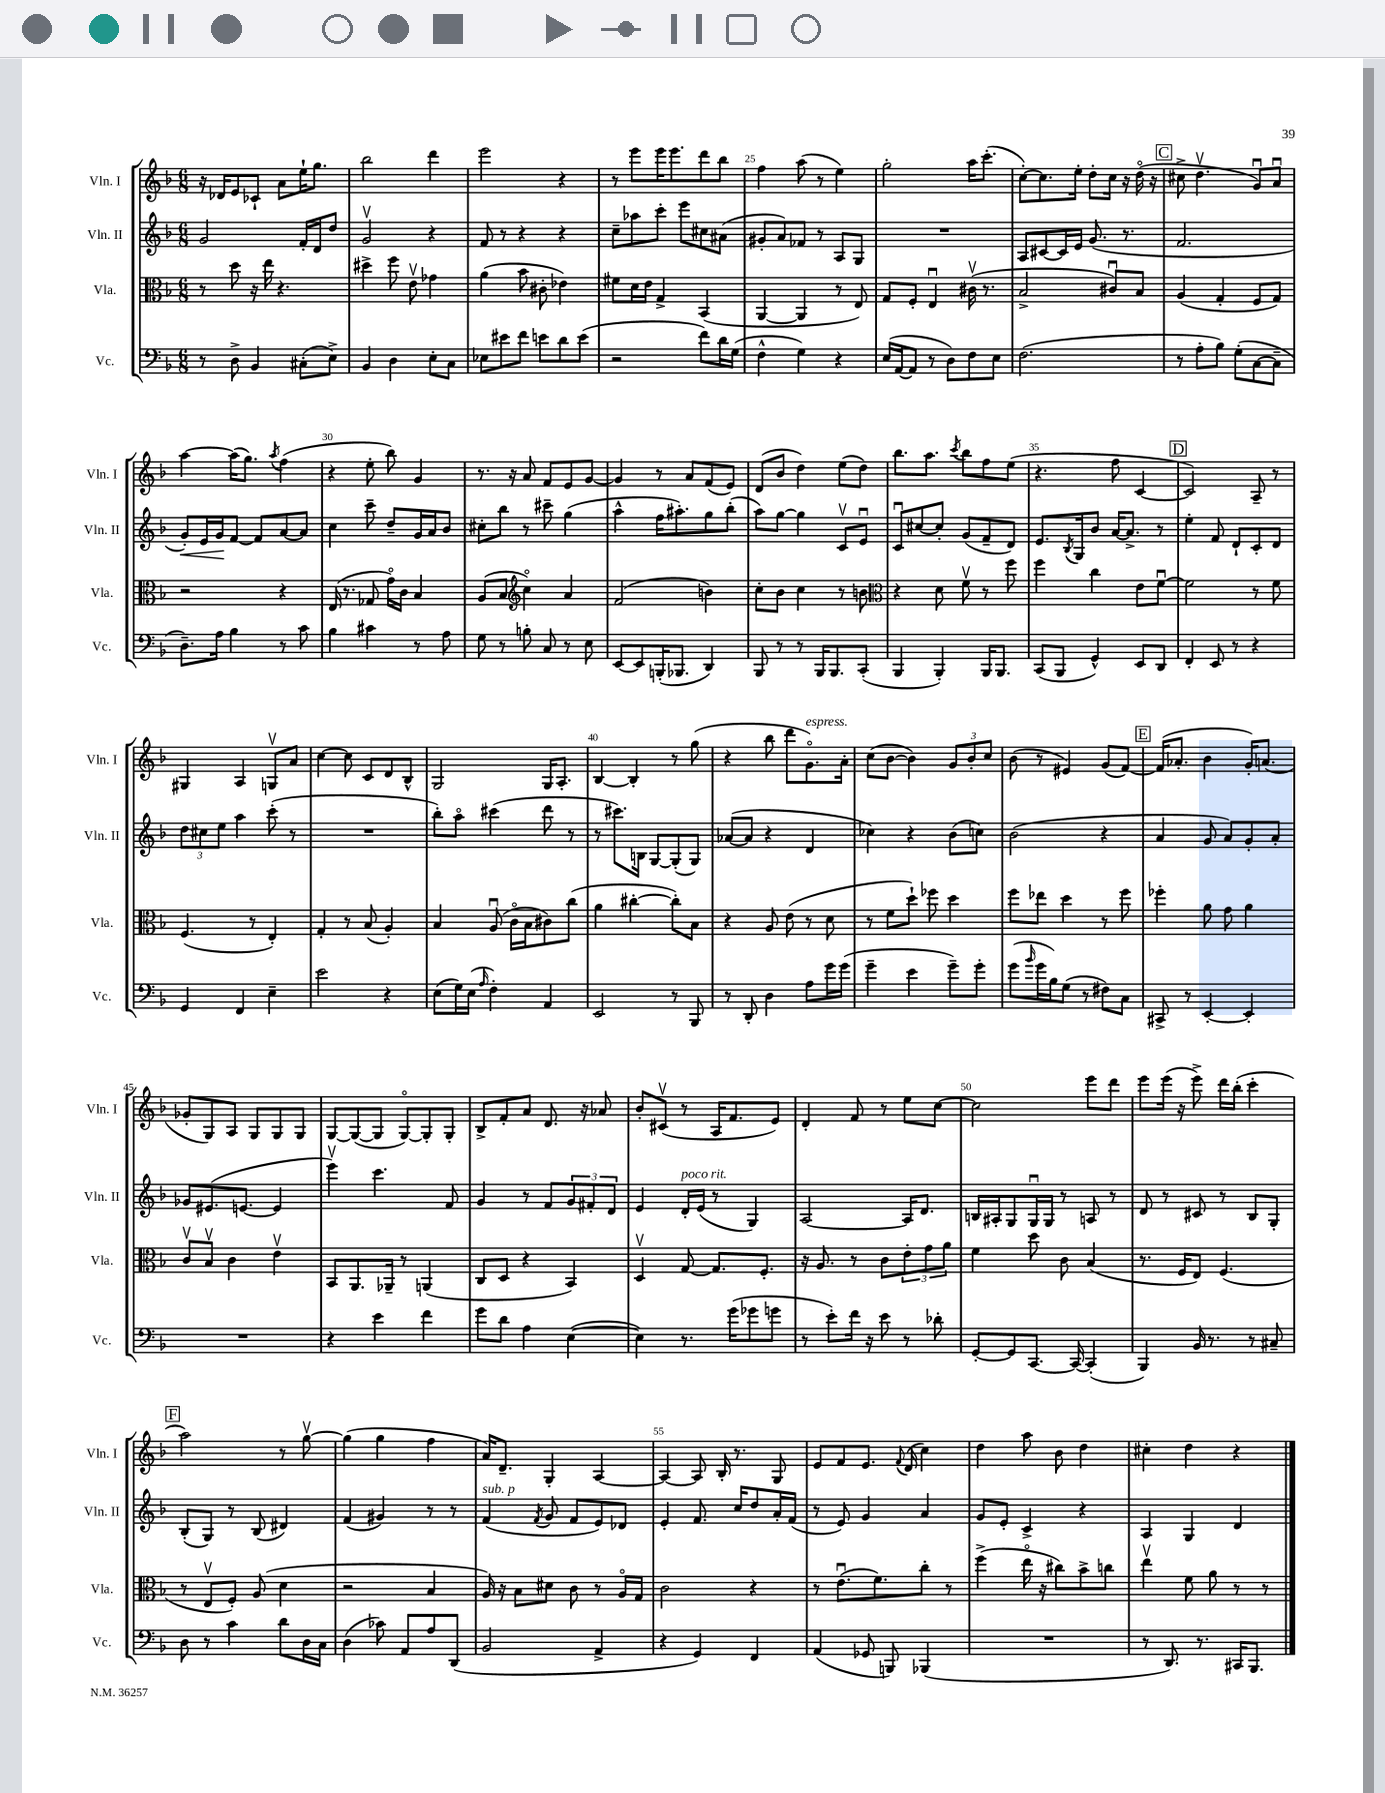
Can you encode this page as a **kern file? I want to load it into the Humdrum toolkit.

**kern	**kern	**kern	**kern
*staff4	*staff3	*staff2	*staff1
*clefF4	*clefC3	*clefG2	*clefG2
*k[b-]	*k[b-]	*k[b-]	*k[b-]
*M6/8	*M6/8	*M6/8	*M6/8
8r	8r	2g	16r
.	.	.	16d-
8D^	8dd	.	8e
4BB-	16r	.	8c-`
.	16ee	.	.
.	4.r	.	8a
(8C#'	.	16f'	16ee`
.	.	16d	8.gg
8E^)	.	8dd	.
=	=	=	=
4BB-	4dd#^	2gv	2bb-
4D	8ff	.	.
.	8ev	.	.
8E'	4g-	4r	4ddd
8C	.	.	.
=	=	=	=
8E-	(4a	8f	2eee
8e#	.	8r	.
8f	8b-	4r	.
8e	8c#'	.	.
8d	4e-)	4r	4r
(8e	.	.	.
=	=	=	=
2r	8f#	8cc~	8r
.	16d	8aa-	8eee
.	16e	.	.
.	4G^	8ccc'	16eee
.	.	.	8.eee
.	.	8eee	.
8f)	(4BB-	8cc#	8ddd
16d	.	(8a#	8bb-
(16G	.	.	.
=	=	=	=
4F^^	[4AA	8g#'	4ff
.	.	8a)	.
4G)	4AA]	8f-	(8aa
.	.	8r	8r
4r	8r	8A	4ee)
.	8E)	8G	.
=	=	=	=
(16E	8G	2.r	2gg'
[16AA	.	.	.
8AA]	8F'	.	.
8r	4Eu	.	.
8D)	.	.	.
8F	(16c#v	.	16aa
.	8.r	.	(8.ccc'
8E	.	.	.
=	=	=	=
(2.F	2B-^	8A	[8cc')
.	.	[8c#	8.cc]
.	.	16c#]	.
.	.	16e	16ee'
.	.	(8.g	8dd'
.	8c#u)	.	16cc
.	.	8.r	16r
.	8B-	.	(16ddo
.	.	.	16r
=	=	=	=
8r	(4A	2.f	8cc#^
8A'	.	.	4.ddv
8B-)	4G'	.	.
(8G'	.	.	.
[8C	8F	.	8gu)
8C~]	8G)	.	8au
=	=	=	=
8.D~)	2r	8g')	[4aa
.	.	16e	.
16A	.	16g	.
4B-	.	[8f	(16aa]
.	.	.	8.gg)
.	.	8f]	.
.	.	.	8qaa
8r	4r	[8a	(4ff
8c	.	8a]	.
=	=	=	=
4B-	(16E	4cc	4r
.	8.r	.	.
4c#	8G-	8ccc~	8ee'
.	16go)	8dd~	8bb-)
.	16c	.	.
8r	4B-	16g	4g
.	.	16a	.
8A	.	8b-	.
=	=	=	=
8G	(8A	8cc#'	8.r
8r	8B-	8bb-	.
.	.	.	16r
*	*clefG2	*	*
8B'	4cco)	8r	8a
8C	.	8ccc#~	8f
8r	4a	(4gg	8e
8E	.	.	[8g
=	=	=	=
[8EE	(2f	4aa^^	4g]
8EE]	.	.	.
(16BBB'	.	16ff	8r
8.BBB-	.	8.aa#')	.
.	.	.	8a
4DD)	4b)	8gg	(8f
.	.	(8bb-'	8e)
=	=	=	=
8BBB-	8cc'	8aa)	(8d
8r	8b-	[8gg	8b-
8r	4cc	4gg]	4dd)
16BBB-	.	.	.
8.BBB-	.	.	.
.	8r	8cv	(8ee
(8CC'	8b	8eu	8dd)
=	=	=	=
*	*clefC3	*	*
4BBB-	4r	8cu	8.bb-
.	.	[8cc#	.
.	.	.	8.aa
4BBB-')	8d	8cc#']	.
.	.	.	8qccc
.	8fv	(8g	8bb-
16BBB-	8r	8f~	8ff
8.BBB-	.	.	.
.	8ff	8d)	(8ee
=	=	=	=
(8CC	4ff	8.e	4.r
8BBB-	.	.	.
.	.	8qB-	.
.	.	16G	.
4GG^^)	4cc	8b-	.
.	.	[16a	8ff
.	.	8.a^]	.
8EE	8e	.	[4c
8DD	[8fu	8r	.
=	=	=	=
4FF'	2f]	4ee'	2c])
8EE	.	8f	.
8r	.	8d`	.
4r	8r	8c'	8A~
.	8f	8d	8r
=	=	=	=
4GG	(4.F	12dd	4G#
.	.	12cc#	.
.	.	12ee	.
4FF	.	4aa	4A
.	8r	.	.
4E~	4E')	(8ccc'	8Gv
.	.	8r	8a
=	=	=	=
2e	4G'	2.r	[4cc
.	8r	.	8cc]
.	(8B-	.	8c
4r	4A')	.	8d
.	.	.	8B-^^
=	=	=	=
(8E	4B-	8bb-')	2G
16G)	.	8aao	.
(16E	.	.	.
16qqA	.	.	.
4F')	(8Au	(4ccc#	.
.	16co	.	.
.	16B-	.	.
4AA	8c#)	8ddd	16G
.	.	.	8.A'
.	(8cc	8r	.
=	=	=	=
2EE	4a	8r	[4B-
.	.	8.ccc#)	.
.	[4cc#'	.	4B-']
.	.	16B	.
.	.	[8G	.
8r	8cc#'])	(8G']	8r
8BBB-	8B-	8G)	(8gg
=	=	=	=
8r	4r	([8a-	4r
8DD'	.	8a-]	.
4D	8A	4r	8bb-
.	(8e	.	8ddd
8A	8r	4d	8.go)
16g	8d	.	.
(16g	.	.	16a'
=	=	=	=
4g~	8r	4cc-)	(8cc
.	8f	.	[8b-
4e	8dd`)	4r	4b-])
.	8ff-	.	.
8g~)	4dd	(8b-	12g
.	.	.	12b-'
8g'	.	8cc)	.
.	.	.	12cc
=	=	=	=
(8g	8ff	(2b-	(8b-
16qqb-	.	.	.
16g	8ee-	.	8r
16B-)	.	.	.
(8G	4dd	.	4e#)
8r	.	.	.
8F#)	8r	4r	(8g
8C	8ff	.	[8f)
=	=	=	=
8CC#^	4ff-'	4a	(16f]
.	.	.	8.a-'
8r	.	.	.
[4EE'	8a	8g	4b-
.	8g	8a)	.
4EE']	4a	8g'	16g')
.	.	.	(8.a
.	.	8a'	.
=	=	=	=
2.r	8cv	8g-	8g-'
.	8B-v	(8.e#	8G)
.	4c	.	8A
.	.	[8.e	.
.	.	.	8G
.	4ev	4e]	8G
.	.	.	8G
=	=	=	=
4r	8BB-	4eeev)	[8G
.	8.AA	.	(8G_
4e	.	4.ccc	8G]
.	16AA-~	.	.
.	8r	.	[8Go)
4f	(4AA	.	8G']
.	.	8f	8G'
=	=	=	=
8g	8C	4g	8B-^
8d	8D	.	8f'
4A	4r	8r	8a
.	.	8f	8.d
([4E	4BB-)	12g	.
.	.	.	16r
.	.	12f#'	.
.	.	.	8a-
.	.	12d	.
=	=	=	=
4E])	4Dv	4e	8b-'
.	.	.	(8c#v
8.r	[8G	16d'	8r
.	.	(16e	.
.	8.G]	8r	16A
(16g	.	.	8.f
8g-	.	4G)	.
.	8.F'	.	.
8g	.	.	8e)
=	=	=	=
8r	16r	[2A	4d'
.	8.A	.	.
8e')	.	.	.
16f	8r	.	8f
16r	.	.	.
8e	8c	.	8r
8r	12e'	16A]	8ee
.	.	8.d	.
.	12g	.	.
8d-'	.	.	[8cc
.	12a	.	.
=	=	=	=
[8GG'	4f	16B	2cc]
.	.	16A#'	.
8GG]	.	8G	.
[8.CC	8dd	16Gu	.
.	.	16G	.
.	8c	8r	.
16CC_	.	.	.
(4CC']	(4B-	8A	8eee
.	.	8r	8ddd
=	=	=	=
4BBB-)	8.r	8d	8eee
.	.	8r	(16eee
.	16F	.	16r
16BB-	8E)	8c#	8eee^)
8.r	.	.	.
.	(4.F	8r	16ddd
.	.	.	(16bb-'
8r	.	8B-	4ccc'
8C#~	.	8G'	.
=	=	=	=
8D	8r	(8B-'	2aa)
8r	8Ev	8G)	.
4c	8F')	8r	.
.	(8A	(8B-	.
8d	4d	4d#)	8r
16D	.	.	[8ggv
16C	.	.	.
=	=	=	=
(4D	2r	(4f	(4gg]
8c-)	.	4g#)	4gg
8AA	.	.	.
8A	4B-	8r	4ff
(8DD	.	8r	.
=	=	=	=
2BB-	16A)	(4f	16a)
.	16r	.	8.d~
.	8B-	.	.
.	.	8qf	.
.	8d#	8g	4G'
.	8c	8f	.
4AA^	8r	8e)	[4A
.	16Ao	8d-	.
.	16G	.	.
=	=	=	=
4r	2c	4e'	4A_
4GG)	.	8.f	8A]
.	.	.	16B-'
.	.	16cc	8.r
4FF	4r	8dd	.
.	.	16a'	8G
.	.	(16f	.
=	=	=	=
(4AA	8r	8r	8e
.	(8.eu	8e)	8f
8GG-	.	4g	8.e
.	8.f)	.	.
8BBB)	.	.	.
.	.	.	8qqf
.	.	.	(16d
(4BBB-	8cc'	4a	4cc)
.	8r	.	.
=	=	=	=
2.r	(4ff^	8g	4dd
.	.	8e'	.
.	16eeo	4c^	8aa
.	16r	.	.
.	8cc#)	.	8b-
.	8b-^	4r	4dd
.	8cc	.	.
=	=	=	=
8r	4eev	4A	4cc#'
8.DD)	.	.	.
.	8f	4G	4dd
8.r	.	.	.
.	8a	.	.
16CC#	8r	4d	4r
8.BBB-	.	.	.
.	8r	.	.
==	==	==	==
*-	*-	*-	*-
